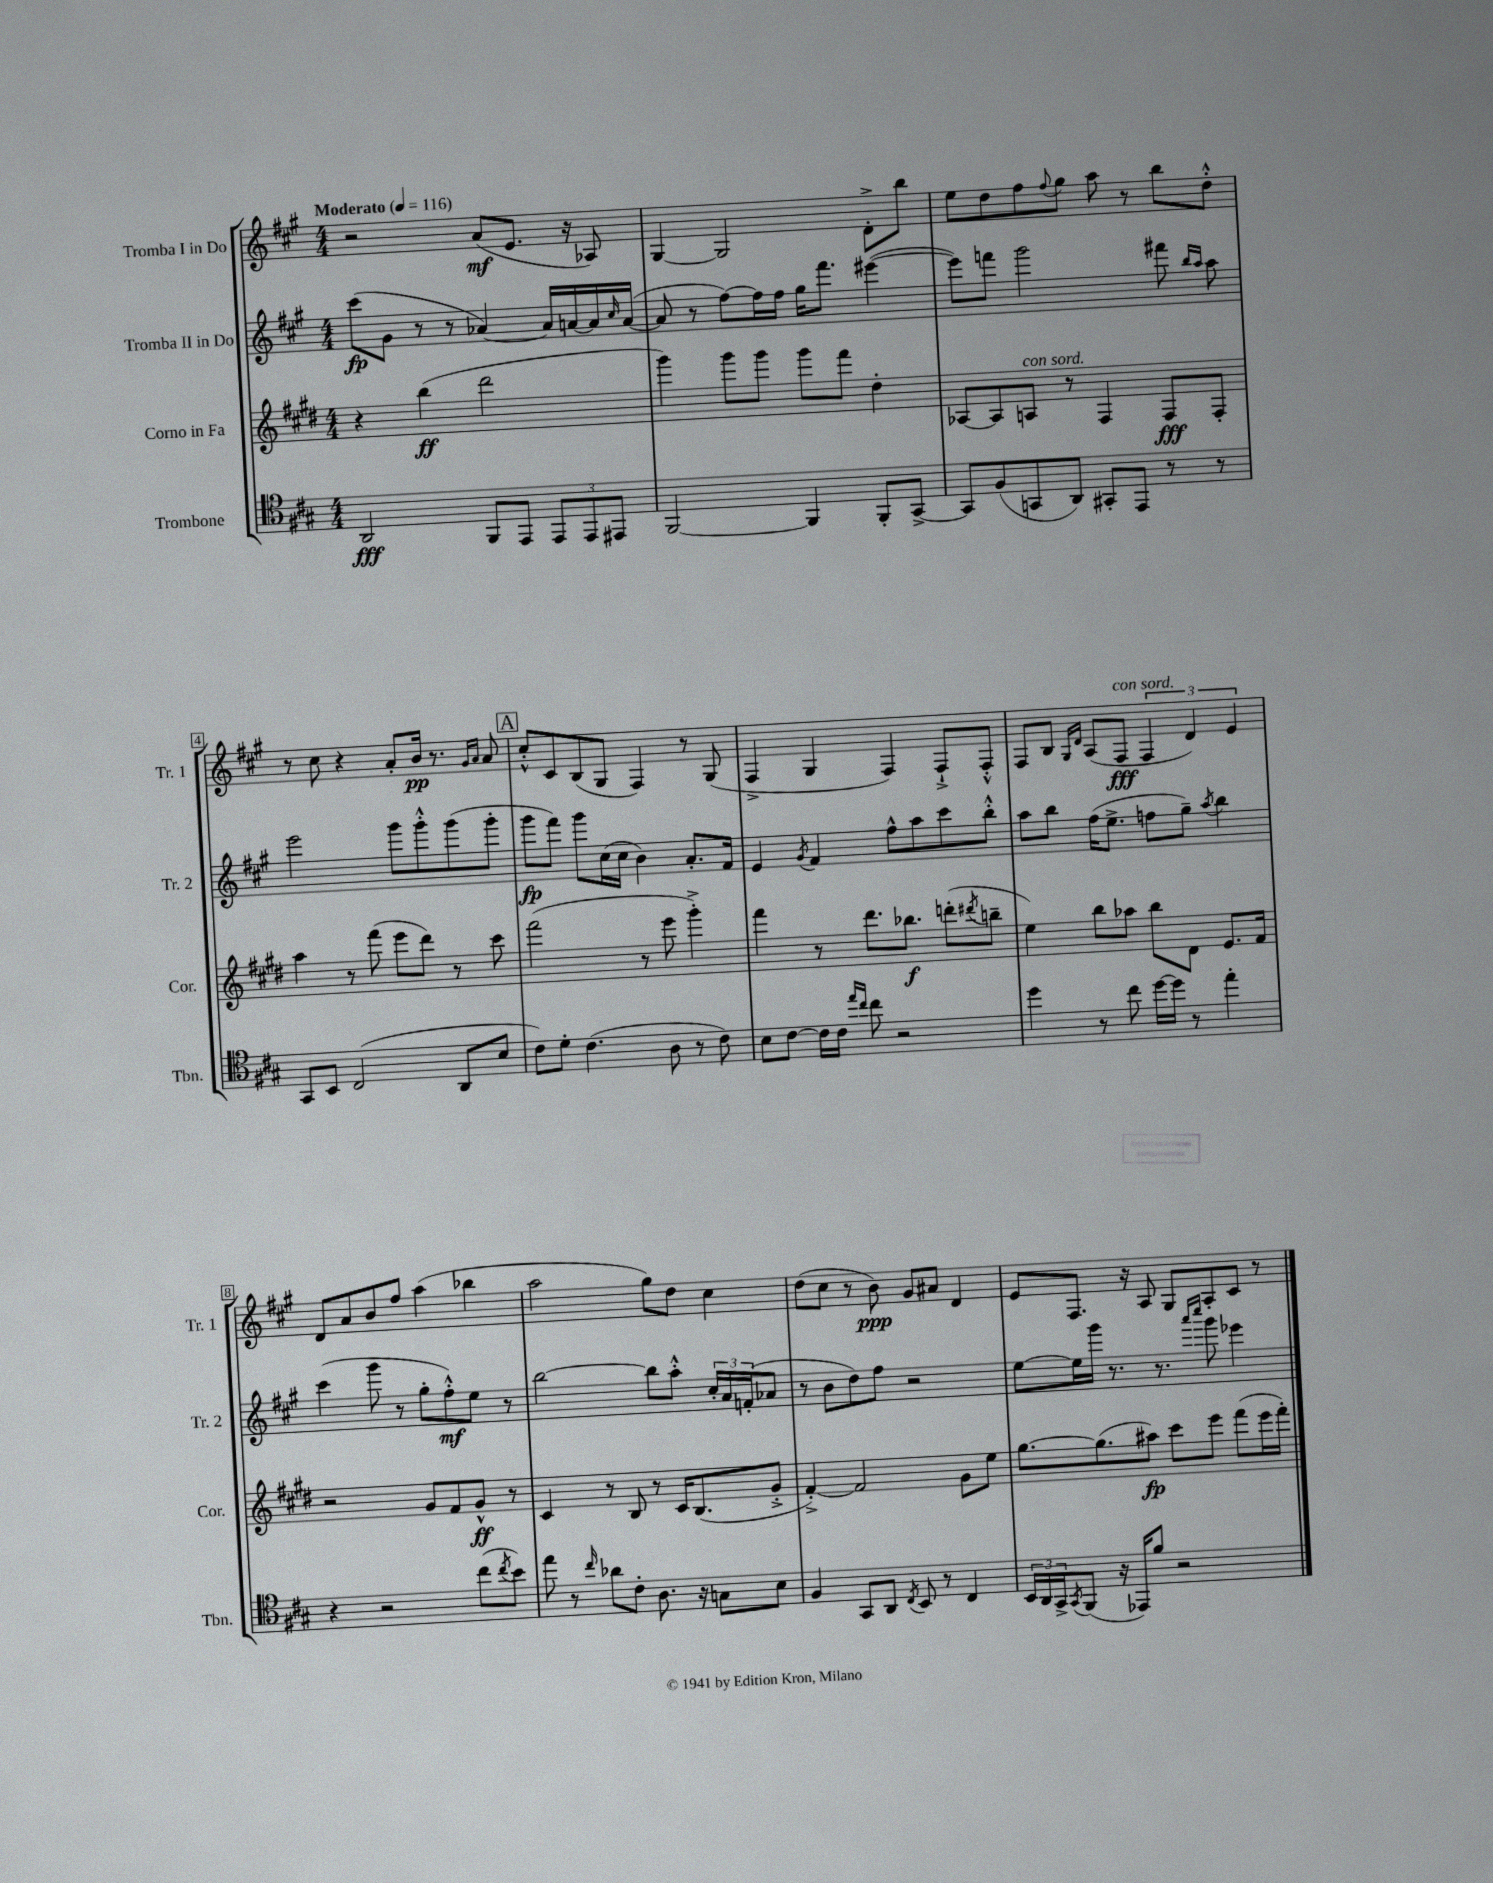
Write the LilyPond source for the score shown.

<<
\new StaffGroup <<
\new Staff = "s0" \with { instrumentName = "Tromba I in Do" shortInstrumentName = "Tr. 1" } {
    \clef treble \key a \major \numericTimeSignature \time 4/4 \tempo "Moderato" 4 = 116
    r2 a'8\mf( e'8. r16 aes8) |
    gis4~ gis2 d'8-.-> b''8 |
    e''8 d''8 fis''8 \appoggiatura { fis''8 } gis''8 a''8 r8 b''8 d''8-.-^ |
    r8 cis''8 r4 a'8-. b'16\pp r8. \grace { gis'16 a'16 } a'8 |
    \mark \markup { \box "A" } cis''8-.-^ cis'8 b8( gis8 fis4) r8 gis8( |
    fis4-> gis4 fis4) fis8-!-> fis8-.-^ |
    fis8 b8 \grace { gis16 d'16 } a8( fis8\fff^\markup { \italic "con sord." } \tuplet 3/2 { fis4 d'4) e'4 } |
    d'8 a'8 b'8 fis''8 a''4( bes''4 |
    a''2 gis''8) d''8 cis''4 |
    d''8( cis''8 r8 b'8\ppp) gis'8 ais'8 d'4 |
    e'8 fis8. r16 a8 gis8 a8-. cis'8 r8 \bar "|." |
}
\new Staff = "s1" \with { instrumentName = "Tromba II in Do" shortInstrumentName = "Tr. 2" } {
    \clef treble \key a \major \numericTimeSignature \time 4/4
    cis'''8\fp( gis'8 r8 r8 aes'4~) aes'16 a'16~ a'16 \grace { cis''16 } a'16~( |
    a'8 r8 fis''8~) fis''16 fis''16 gis''16 fis'''8. eis'''4~( |
    eis'''8) f'''8 gis'''2 fis'''8 \grace { b''16 a''16 } a''8 |
    e'''2 gis'''8 gis'''8-.-^ gis'''8( gis'''8-. |
    \mark \markup { \box "A" } gis'''8\fp fis'''8) gis'''8 cis''16( cis''16 b'4) a'8.-. fis'16 |
    e'4 \acciaccatura { gis'8 } fis'4 fis''8-^ a''8 cis'''8 b''8-.-^ |
    a''8 b''8 fis''16( e''8.-> f''8 gis''8--) \acciaccatura { a''8 } b''4 |
    cis'''4( gis'''8 r8 gis''8-. fis''8-.-^\mf) e''8 r8 |
    b''2~ b''8 a''8-.-^ \tuplet 3/2 { cis''16-. a'16 f'16-.( } aes'8 |
    r8 b'8 d''8) fis''8 r2 |
    e''8~ e''16 gis'''16 r8. r8. \grace { a'''16 cis''''16 } gis'''8 ees'''4 \bar "|." |
}
\new Staff = "s2" \with { instrumentName = "Corno in Fa" shortInstrumentName = "Cor." } {
    \clef treble \key e \major \numericTimeSignature \time 4/4
    r4 b''4\ff( dis'''2 |
    gis'''4) gis'''8 gis'''8 gis'''8 fis'''8 dis''4-. |
    aes8~ aes8 a8^\markup { \italic "con sord." } r8 fis4 fis8\fff fis8-. |
    a''4 r8 fis'''8( e'''8 dis'''8) r8 cis'''8 |
    \mark \markup { \box "A" } fis'''2( r8 e'''8 gis'''4-.->) |
    fis'''4 r8 dis'''8. bes''8.\f d'''8-.( \acciaccatura { dis'''8 } b''8-- |
    e''4) b''8 aes''8 b''8 dis'8 e'8. fis'16 |
    r2 gis'8 fis'8 gis'8-^\ff r8 |
    cis'4 r8 b8 r8 cis'16 b8.( gis'8-.-> |
    fis'4~-.->) fis'2 gis'8 e''8 |
    gis''8.~ gis''8.( ais''8\fp) cis'''8 e'''8 fis'''8( e'''16 fis'''16-.) \bar "|." |
}
\new Staff = "s3" \with { instrumentName = "Trombone" shortInstrumentName = "Tbn." } {
    \clef tenor \key a \major \numericTimeSignature \time 4/4
    a,2\fff fis,8 e,8 \tuplet 3/2 { e,8 e,8 eis,8 } |
    fis,2~ fis,4 fis,8-. gis,8~-> |
    gis,8 fis8( g,8 a,8) gis,8-. e,8 r8 r8 |
    gis,8 b,8 cis2( a,8 b8 |
    \mark \markup { \box "A" } cis'8) d'8-. cis'4.( a8 r8 cis'8) |
    b8 cis'8~ cis'16 cis'16 \grace { e''16 cis''16 } cis''8 r2 |
    d''4 r8 cis''8 d''16~ d''16 r8 e''4-. |
    r4 r2 cis''8( \acciaccatura { cis''8 } b'8) |
    e''8 r8 \grace { cis''16 } aes'8 cis'8-. a8. r16 g8 b8 |
    fis4 gis,8 a,8 \acciaccatura { cis8 } b,8 r8 cis4 |
    \tuplet 3/2 { b,16 a,16 gis,16-> } \acciaccatura { gis,8 } fis,8( r16 ees,16) fis'8 r2 \bar "|." |
}
>>
>>
\layout { \context { \Score \override BarNumber.stencil = #(make-stencil-boxer 0.1 0.3 ly:text-interface::print) } }
